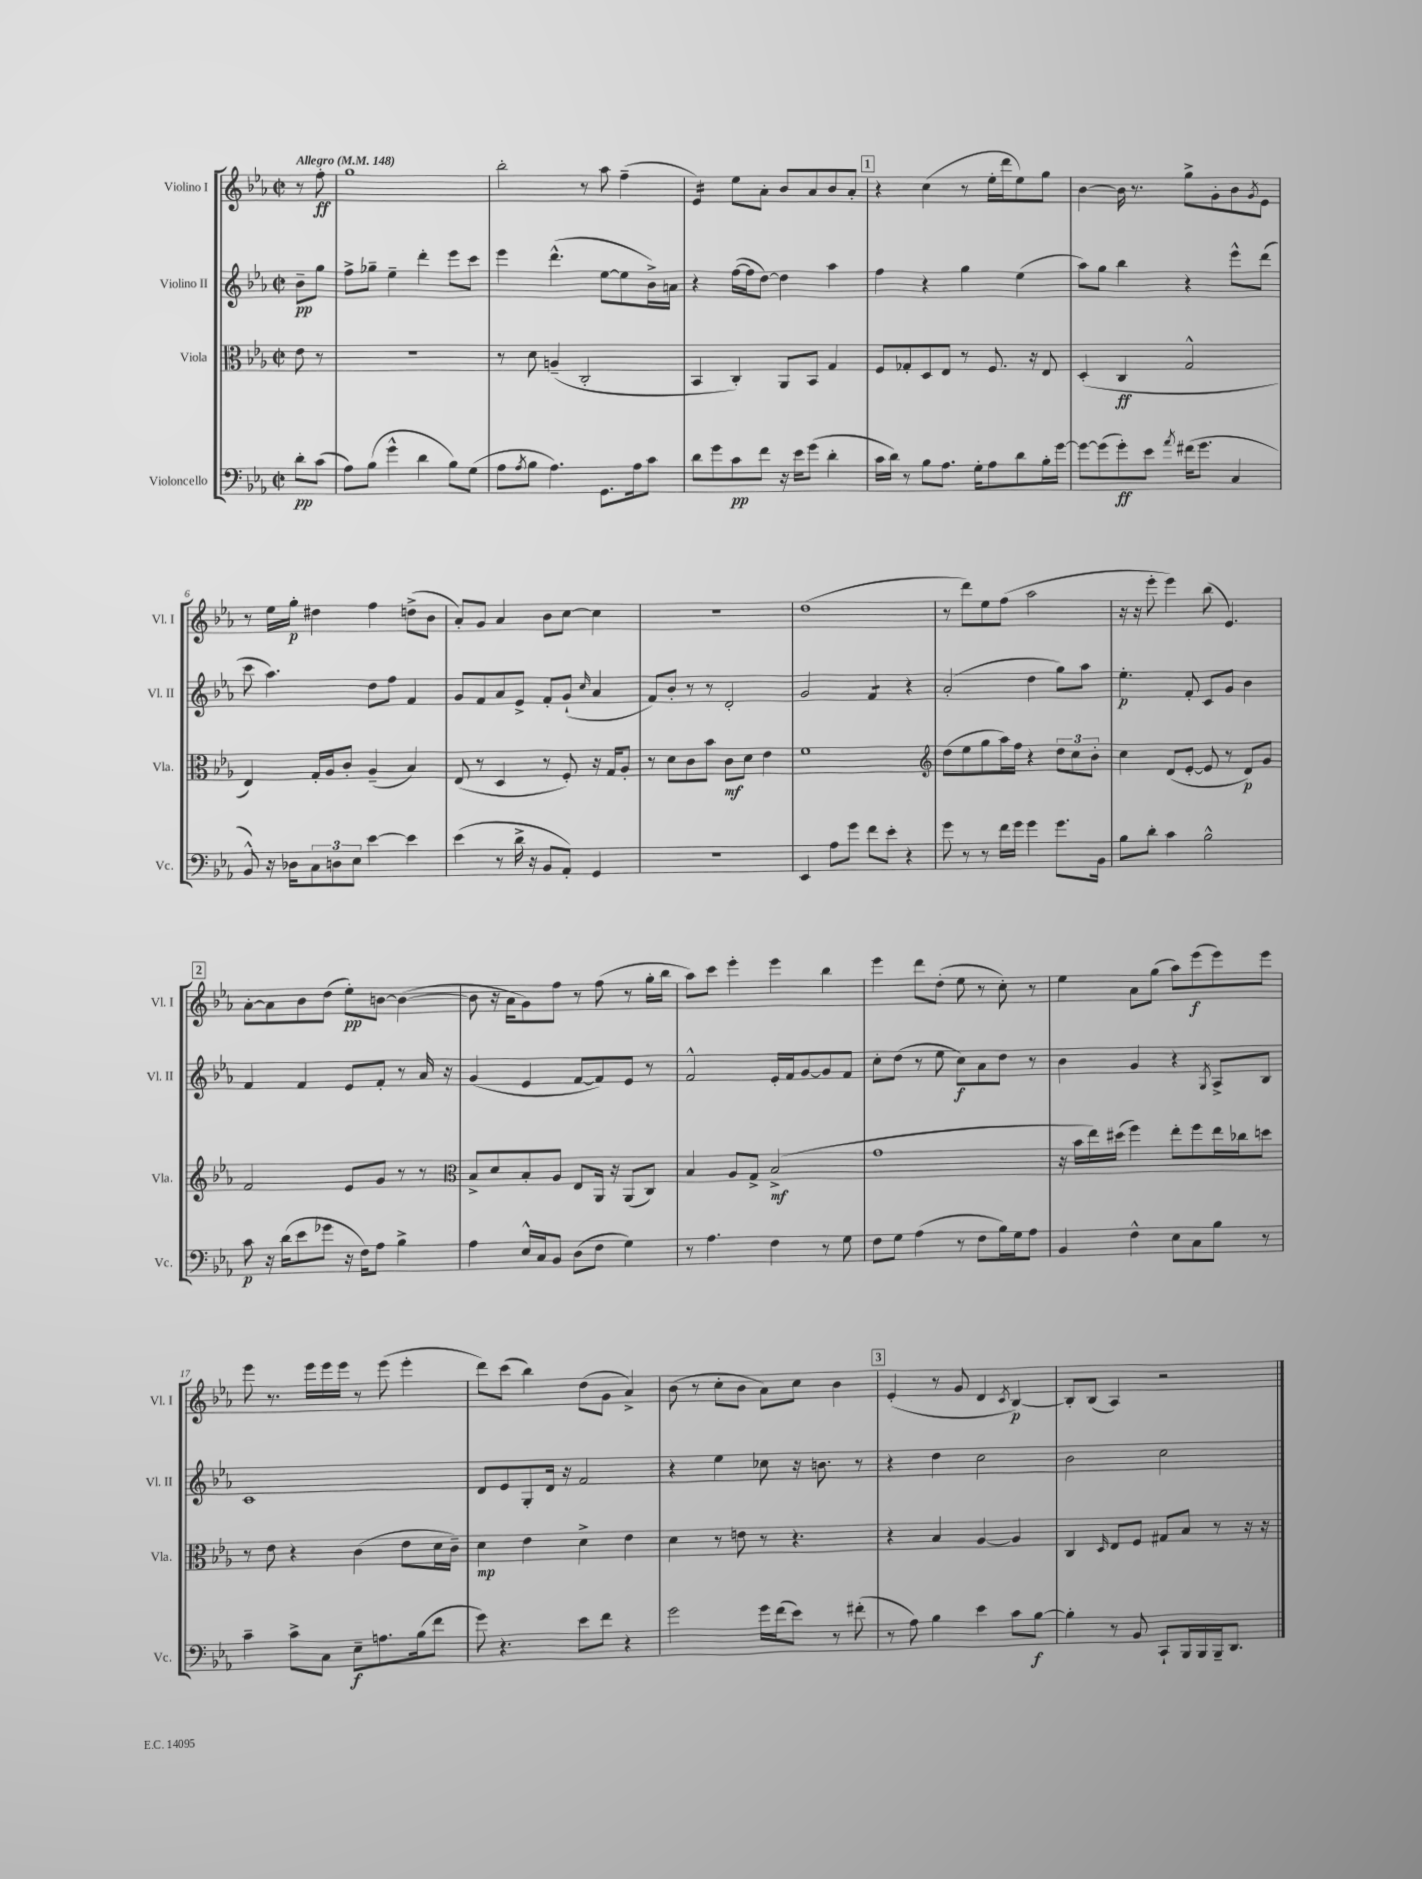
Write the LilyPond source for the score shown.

<<
\new StaffGroup <<
\new Staff = "s0" \with { instrumentName = "Violino I" shortInstrumentName = "Vl. I" } {
    \clef treble \key ees \major \defaultTimeSignature \time 2/2 \partial 4 \tempo "Allegro" 4 = 148
    r8 f''8-.\ff |
    g''1 |
    bes''2-. r8 aes''8 f''4--( |
    ees'4:16) ees''8 aes'8-. bes'8 aes'8 bes'8 aes'8-. |
    \mark \markup { \box "1" } r4 c''4( r8 ees''16-. d'''16 ees''8) g''8 |
    bes'4~ bes'16 r8. g''8-> g'8-. bes'8 \acciaccatura { g'8 } ees'8 |
    r8 ees''16 g''16-.\p dis''4 f''4 d''8->( bes'8 |
    aes'8-.) g'8 aes'4 bes'8 c''8~ c''4 |
    R1 |
    d''1( |
    r8 d'''8) ees''8 f''8( aes''2 |
    r16 r16 ees'''8-. ees'''4) bes''8( ees'4.) |
    \mark \markup { \box "2" } aes'8~-. aes'8 bes'8 d''8( ees''8-.\pp) b'8~ b'4~( |
    b'8 r16 aes'16 g'8) f''8 r8 f''8( r8 g''16-. bes''16 |
    aes''8) c'''8 ees'''4-. ees'''4 bes''4 |
    ees'''4 d'''8 d''8-.( ees''8 r8 c''8-.) r8 |
    ees''4 aes'8 g''8( aes''8) ees'''8\f( ees'''8) ees'''8 |
    ees'''8 r8. ees'''16 ees'''16 ees'''16 r8 ees'''8( ees'''4-. |
    d'''8) c'''8( bes''4) d''8( g'8 aes'4->) |
    bes'8( r8 c''8-. bes'8 aes'8) c''8 bes'4 |
    \mark \markup { \box "3" } ees'4-.( r8 g'8 d'4 \acciaccatura { c'8 } bes4~\p) |
    bes8-. bes8( aes4) r2 \bar "|." |
}
\new Staff = "s1" \with { instrumentName = "Violino II" shortInstrumentName = "Vl. II" } {
    \clef treble \key ees \major \defaultTimeSignature \time 2/2 \partial 4
    bes'8--\pp g''8 |
    f''8-> ges''8-- ees''4-- d'''4-. ees'''8 c'''8 |
    ees'''4 d'''4.-^( ees''8~ ees''8 bes'16->) a'16 |
    r4 f''16~( f''16 d''8~) d''4 aes''4 |
    \mark \markup { \box "1" } f''4 r4 g''4 ees''4( |
    aes''8) g''8 bes''4 r4 ees'''8-^ d'''8( |
    c'''8 aes''4.) d''8 f''8 f'4 |
    g'8 f'8 aes'8 ees'8-> f'8-. g'8-!( \grace { c''16 } aes'4 |
    f'8) bes'8-. r8 r8 d'2-. |
    g'2 f'4:8 r4 |
    aes'2-.( d''4 g''8) aes''8 |
    ees''4.-.\p f'8-. c'8 g'8 bes'4 |
    \mark \markup { \box "2" } f'4 f'4 ees'8 f'8-. r8 aes'16 r16 |
    g'4( ees'4 f'8~ f'8) ees'8 r8 |
    f'2-^ ees'16-. f'16 g'8~ g'8 f'8 |
    c''8-. d''8( r8 ees''8 c''8\f) aes'8 d''8 r8 |
    bes'4 g'4 r4 \acciaccatura { g8 } aes8-> bes8 |
    c'1 |
    d'8 ees'8 g8-. d'16 r16 f'2 |
    r4 ees''4 ces''8 r16 b'8. r8 |
    \mark \markup { \box "3" } r4 d''4 c''2 |
    bes'2 c''2 \bar "|." |
}
\new Staff = "s2" \with { instrumentName = "Viola" shortInstrumentName = "Vla." } {
    \clef alto \key ees \major \defaultTimeSignature \time 2/2 \partial 4
    ees'8 r8 |
    R1 |
    r8 d'8 a4--( c2-. |
    bes,4 c4-.) aes,8 bes,8 g4 |
    \mark \markup { \box "1" } f8 ges8-. d8 ees8 r8 f8. r16 ees8 |
    d4-.( c4\ff g2-^ |
    ees4) g16-. aes16 c'8-. aes4--( bes4) |
    ees8( r8 d4 r8 f8-.) r16 g16 aes8-. |
    r8 d'8 c'8 bes'8 c'8\mf d'8 ees'4 |
    f'1 |
    \clef treble d''8( ees''8 g''8 aes''16) f''16 r4 \tuplet 3/2 { d''8 c''8 bes'8-. } |
    c''4 d'8( ees'8~-. ees'8 r8 d'8\p) g'8 |
    \mark \markup { \box "2" } f'2 ees'8 g'8 r8 r8 |
    \clef alto bes8-> d'8 bes8-. aes8 ees8 aes,16 r16 aes,8( c8) |
    bes4 aes8 g8-> bes2->\mf( |
    g'1 |
    r16 bes'16 ees''16) dis''16( f''4) ees''8-. f''8 ees''16 ces''16 d''8 |
    r8 ees'8 r4 c'4( ees'8 d'16 c'16--) |
    d'4\mp ees'4 d'4-> ees'4 |
    d'4 r8 e'8 r8 r4. |
    \mark \markup { \box "3" } r4 bes4 aes4~ aes4 |
    c4 \grace { d16 } ees8 f8 gis8 bes8 r8 r16 r16 \bar "|." |
}
\new Staff = "s3" \with { instrumentName = "Violoncello" shortInstrumentName = "Vc." } {
    \clef bass \key ees \major \defaultTimeSignature \time 2/2 \partial 4
    d'8-.\pp c'8( |
    aes8) bes8( g'4-^ d'4 bes8) g8( |
    aes8 \acciaccatura { aes8 } bes8 aes4.) g,8. aes16 c'8 |
    d'8 g'8 c'8\pp f'8 r16 ees'16 g'8( d'4-. |
    \mark \markup { \box "1" } c'16 d'16) r8 bes8 aes8. g16-. aes8 d'8 bes16-. g'16~ |
    g'8~ g'8( g'8-.\ff) ees'8 \acciaccatura { aes'8 } fis'16( g'8. c4 |
    bes,8-^) r16 des16 \tuplet 3/2 { c8 d8 ees8 } ees'4~ ees'4 |
    ees'4( r8 d'16-> r16 bes,8 aes,8-.) g,4 |
    r1 |
    ees,4 aes8 g'8 f'8 ees'8-. r4 |
    g'8 r8 r8 f'16 g'16 g'4 g'8. bes,16 |
    bes8 d'8-. c'4 bes2-^ |
    \mark \markup { \box "2" } c'8\p r16 d'16( ees'8 ges'8 r16 f16) aes8 bes4-> |
    aes4 ees16-^ c16 bes,8 d8( f8 g4) |
    r8 aes4. f4 r8 g8 |
    f8 g8 aes4( r8 f8 bes16) g16 aes8 |
    bes,4 f4-^ ees8 c8 bes8 r8 |
    c'4-- c'8-> c8 ees8--\f a8. bes16( f'8 |
    g'8) r4. ees'8 f'8 r4 |
    g'2 g'16 f'16( ees'8) r8 fis'8-.( |
    \mark \markup { \box "3" } r8 aes8) bes4 ees'4 c'8 bes8~\f |
    bes4-. r8 bes,8 c,8-! bes,,16 bes,,16 bes,,16-- d,8. \bar "|." |
}
>>
>>
